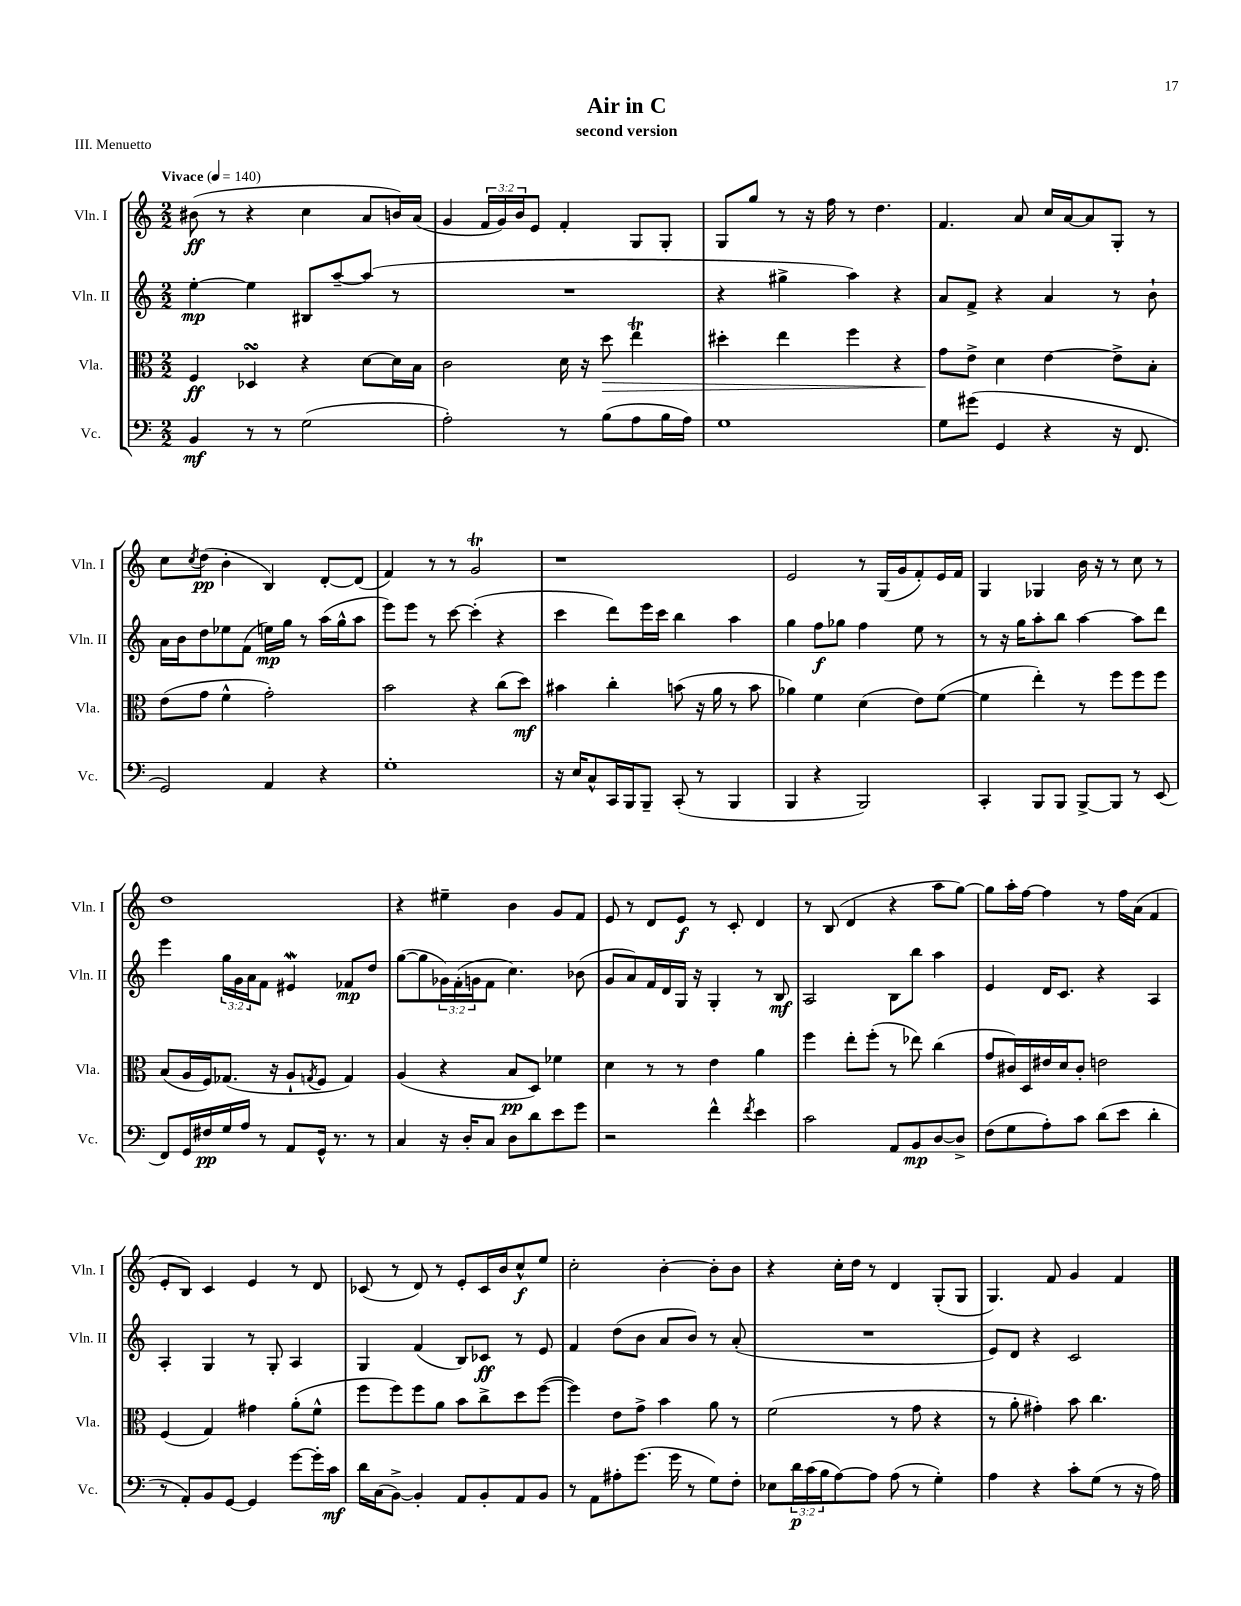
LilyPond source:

\header { title = "Air in C" subtitle = "second version" piece = "III. Menuetto" }
<<
\new StaffGroup <<
\new Staff = "s0" \with { instrumentName = "Vln. I" shortInstrumentName = "Vln. I" } {
    \clef treble \key c \major \numericTimeSignature \time 2/2 \override Staff.TupletNumber.text = #tuplet-number::calc-fraction-text \tempo "Vivace" 4 = 140
    bis'8\ff( r8 r4 c''4 a'8 b'16) a'16( |
    g'4 \tuplet 3/2 { f'16 g'16) b'16 } e'8 f'4-. g8 g8-. |
    g8 g''8 r8 r16 f''16 r8 d''4. |
    f'4. a'8 c''16 a'16~ a'8 g8-. r8 |
    c''8 \acciaccatura { c''8 } d''8\pp( b'4-. b4) d'8~-. d'8( |
    f'4) r8 r8 g'2\trill |
    r1 |
    e'2 r8 g16( g'16 f'8-.) e'16 f'16 |
    g4 ges4 b'16 r16 r8 c''8 r8 |
    d''1 |
    r4 eis''4-- b'4 g'8 f'8 |
    e'8 r8 d'8 e'8\f r8 c'8-. d'4 |
    r8 b8( d'4 r4 a''8 g''8~) |
    g''8 a''16-. f''16~ f''4 r8 f''16 a'16( f'4 |
    e'8-. b8) c'4 e'4 r8 d'8 |
    ces'8( r8 d'8) r8 e'8-. ces'16 b'16 c''8-^\f e''8 |
    c''2-. b'4~-. b'8-. b'8 |
    r4 c''16-. d''16 r8 d'4 g8-.( g8 |
    g4.) f'8 g'4 f'4 \bar "|." |
}
\new Staff = "s1" \with { instrumentName = "Vln. II" shortInstrumentName = "Vln. II" } {
    \clef treble \key c \major \numericTimeSignature \time 2/2 \override Staff.TupletNumber.text = #tuplet-number::calc-fraction-text
    e''4~-.\mp e''4 bis8 a''8~-- a''8( r8 |
    R1 |
    r4 gis''4-> a''4) r4 |
    a'8 f'8-> r4 a'4 r8 b'8-! |
    a'16 b'16 d''8 ees''8 f'8( e''16\mp) g''16 r8 a''16( g''16-^ a''8 |
    e'''8) e'''8 r8 c'''8~ c'''4-.( r4 |
    c'''4 d'''8) e'''16 c'''16 b''4 a''4 |
    g''4 f''8\f ges''8 f''4 e''8 r8 |
    r8 r16 g''16 a''8-. b''8 a''4~ a''8 d'''8 |
    e'''4 \tuplet 3/2 { g''16 g'16 a'16 } f'8 eis'4\mordent fes'8\mp d''8 |
    g''8~( g''8 \tuplet 3/2 { ges'16) f'16-.( g'16 } f'8 c''4.) bes'8( |
    g'8 a'8) f'16 d'16 g16 r16 g4-. r8 b8\mf |
    a2 b8 b''8 a''4 |
    e'4 d'16 c'8. r4 a4 |
    a4-. g4 r8 g8-. a4 |
    g4 f'4( b8) ces'8\ff r8 e'8 |
    f'4 d''8( b'8 a'8 b'8) r8 a'8-.( |
    R1 |
    e'8) d'8 r4 c'2 \bar "|." |
}
\new Staff = "s2" \with { instrumentName = "Vla." shortInstrumentName = "Vla." } {
    \clef alto \key c \major \numericTimeSignature \time 2/2
    f4\ff des4\turn r4 d'8~ d'16 b16 |
    c'2 d'16 r16 d''8\> e''4\trill |
    dis''4-. e''4 f''4 r4 |
    g'8\! e'8-> d'4 e'4~ e'8-> b8-. |
    e'8( g'8 f'4-^ g'2-.) |
    b'2 r4 c''8( d''8\mf) |
    bis'4 c''4-. b'8( r16 a'16 r8 b'8 |
    aes'4) f'4 d'4( e'8) f'8~( |
    f'4 e''4-.) r8 f''8 f''8 f''8 |
    b8( a16 f16) ges8.( r16 a8-! \acciaccatura { g8 } f8 g4) |
    a4( r4 b8\pp d8) fes'4 |
    d'4 r8 r8 e'4 a'4 |
    f''4 e''8-. f''8-.( r8 ees''8) c''4( |
    g'8 cis'16) d16 eis'16 d'16 cis'8-. e'2 |
    f4( g4) gis'4 a'8-.( f'8-^ |
    f''8 f''8) f''8 a'8 b'8 c''8-> d''8 f''8~( |
    f''4) e'8 g'8-> b'4 a'8 r8 |
    f'2( r8 g'8 r4 |
    r8 a'8-. gis'4-.) b'8 c''4. \bar "|." |
}
\new Staff = "s3" \with { instrumentName = "Vc." shortInstrumentName = "Vc." } {
    \clef bass \key c \major \numericTimeSignature \time 2/2 \override Staff.TupletNumber.text = #tuplet-number::calc-fraction-text
    b,4\mf r8 r8 g2( |
    a2-.) r8 b8( a8 b16 a16) |
    g1 |
    g8 gis'8( g,4 r4 r16 f,8. |
    g,2) a,4 r4 |
    g1-. |
    r16 e16 c8-^ c,16 b,,16 b,,8-- c,8-.( r8 b,,4 |
    b,,4 r4 b,,2) |
    c,4-. b,,8 b,,8 b,,8~-> b,,8 r8 e,8( |
    f,8) g,16 fis16\pp g16 a16 r8 a,8 g,16-^ r8. r8 |
    c4 r16 d16-. c8 d8 d'8 e'8 g'8 |
    r2 f'4-^ \acciaccatura { f'8 } e'4 |
    c'2 a,8 b,8\mp d8~ d8-> |
    f8( g8 a8-.) c'8 d'8( e'8 d'4-. |
    r8 a,8-.) b,8 g,8~ g,4 g'8~ g'16-. c'16\mf |
    d'16 c16( b,8~->) b,4-. a,8 b,8-. a,8 b,8 |
    r8 a,8 ais8-. g'8.( g'16 r8 g8) f8-. |
    ees8 \tuplet 3/2 { d'16\p c'16( b16 } a8~) a8 a8( r8 g4-.) |
    a4 r4 c'8-. g8( r8 r16 a16) \bar "|." |
}
>>
>>
\layout { \context { \Score \remove "Bar_number_engraver" } }
